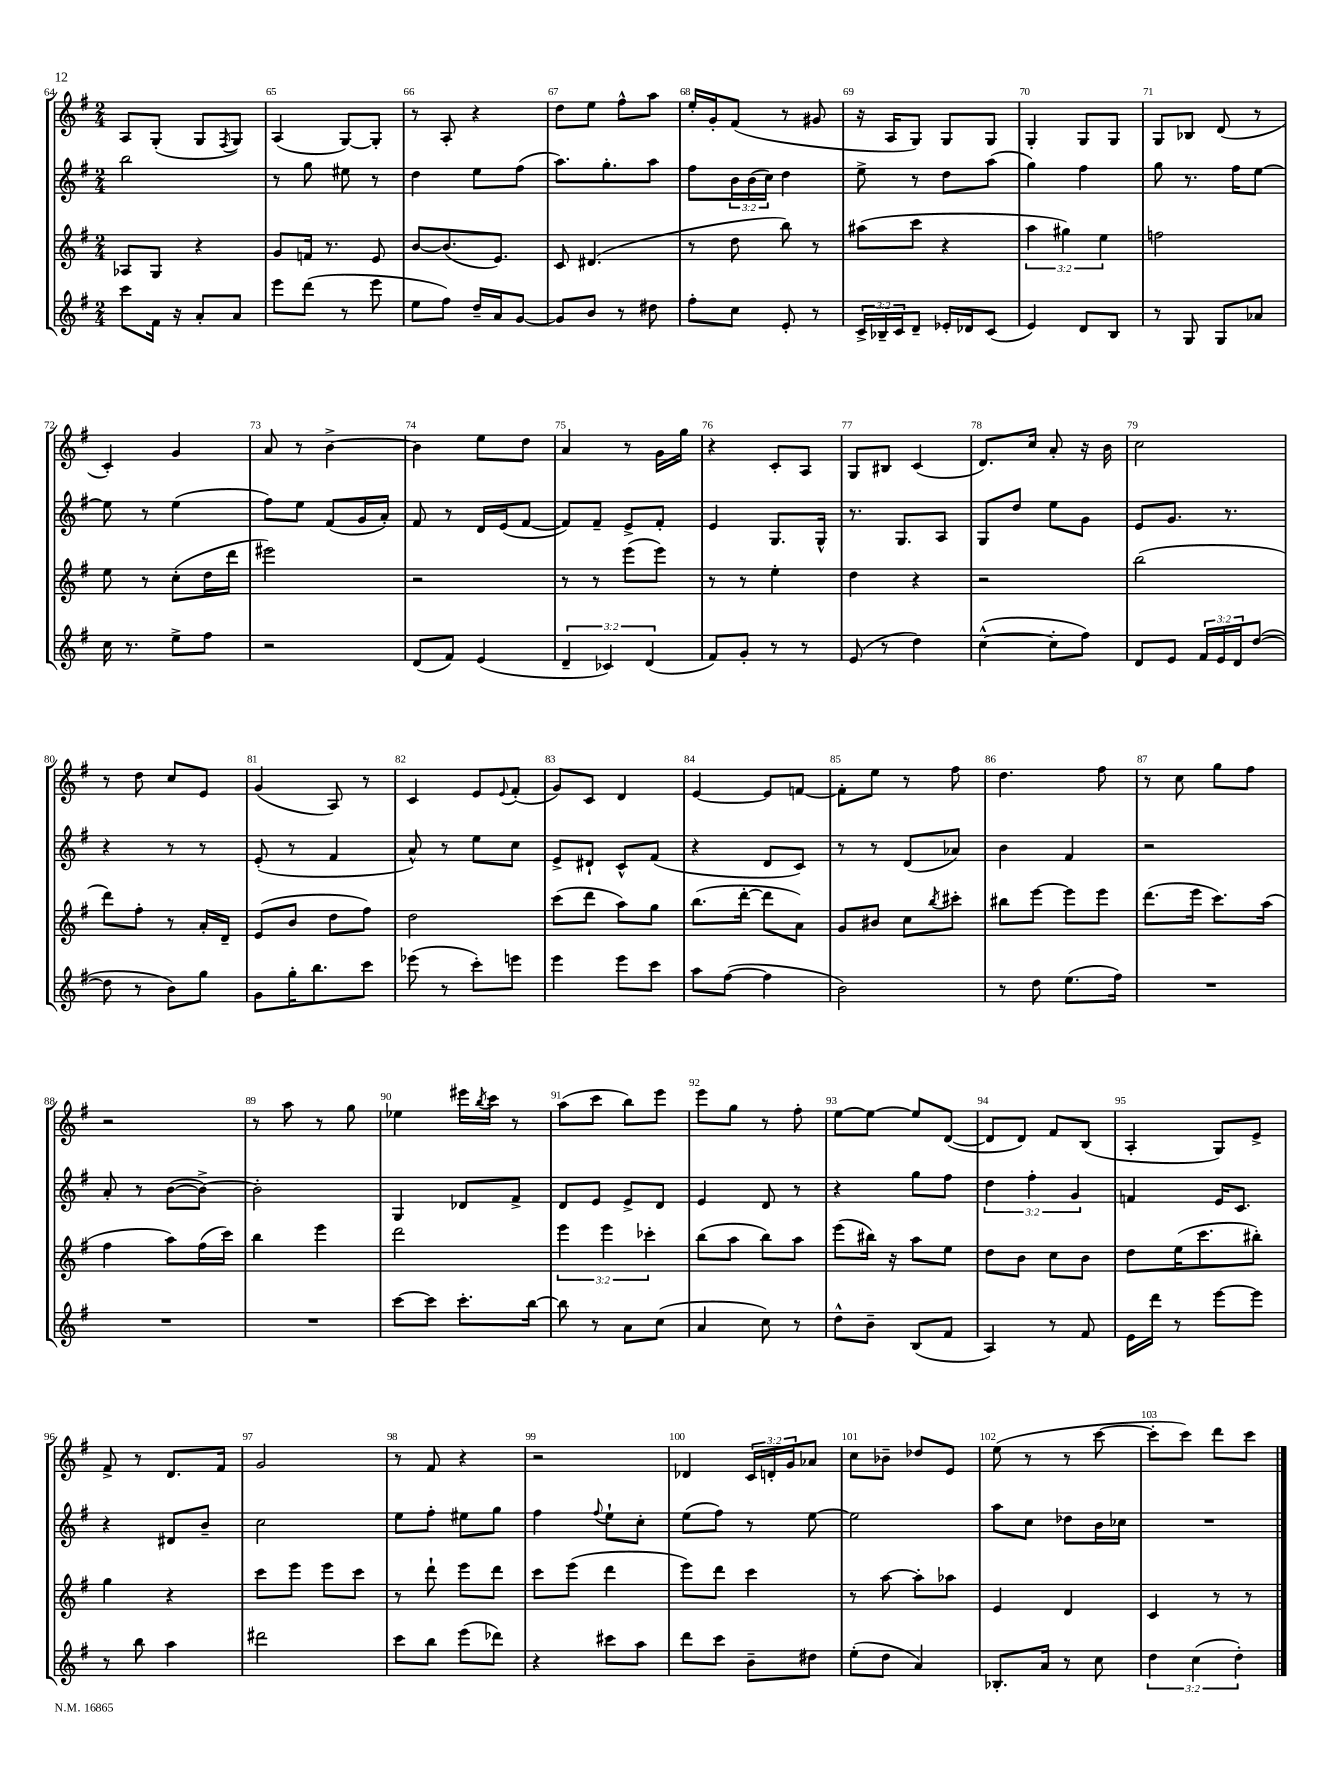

**kern	**kern	**kern	**kern
*staff4	*staff3	*staff2	*staff1
*clefG2	*clefG2	*clefG2	*clefG2
*k[f#]	*k[f#]	*k[f#]	*k[f#]
*M2/4	*M2/4	*M2/4	*M2/4
8ccc\L	8A-/L	2bb\	8A/L
16f#\Jk	8G/J	.	(8G'/J
16r	.	.	.
8a'/L	4r	.	8G/L
.	.	.	8qF#/
8a/J	.	.	8G/J)
=	=	=	=
8eee\L	8g/L	8r	(4A/
(8ddd\J	16f/Jk	8gg\	.
.	8.r	.	.
8r	.	8ee#\	[8G/L)
8eee\	8e/	8r	8G'/]J
=	=	=	=
8ee\L	[8b/L	4dd\	8r
8ff#\J)	(8.b/]	.	8A'/
16dd~/LL	.	8ee\L	4r
16a/J	8.e/J)	.	.
[8g/J	.	(8ff#\J	.
=	=	=	=
8g/]L	8c/	8.aa\L)	8dd\L
8b/J	(4.d#/	.	8ee\J
.	.	8.gg'\	.
8r	.	.	8ff#^^\L
8dd#\	.	8aa\J	8aa\J
=	=	=	=
8ff#'\L	8r	8ff#\L	16ee'/LL
.	.	.	16g'/J
8cc\J	8dd\	24b\L	(8f#/J
.	.	(24b\	.
.	.	24cc\JJ)	.
8e'/	8bb\)	4dd\	8r
8r	8r	.	8g#/
=	=	=	=
24c^/LL	(8aa#\L	8ee^\	16r
24B-~/	.	.	.
.	.	.	16A/LK
24c/J	.	.	.
8d~/J	8ccc\J	8r	8G/J)
16e-'/LL	4r	8dd\L	8G/L
16d-/J	.	.	.
(8c/J	.	(8aa\J	8G/J
=	=	=	=
4e/)	6aa\	4gg\)	4G'/
.	6gg#\)	.	.
8d/L	.	4ff#\	8G/L
.	6ee\	.	.
8B/J	.	.	8G/J
=	=	=	=
8r	2ff\	8gg\	8G/L
8G/	.	8.r	8B-/J
8G/L	.	.	(8d/
.	.	16ff#\LK	.
8a-/J	.	[8ee\J	8r
=	=	=	=
16cc\	8ee\	8ee\]	4c'/)
8.r	.	.	.
.	8r	8r	.
8ee^\L	(8cc'\L	(4ee\	4g/
8ff#\J	16dd\L	.	.
.	16ddd\JJ	.	.
=	=	=	=
2r	2eee#\)	8ff#\L)	8a/
.	.	8ee\J	8r
.	.	(8f#/L	[4b^\
.	.	16g/L	.
.	.	16a'/JJ)	.
=	=	=	=
(8d/L	2r	8f#/	4b\]
8f#/J)	.	8r	.
(4e/	.	16d/LL	8ee\L
.	.	(16e/J	.
.	.	[8f#/J	8dd\J
=	=	=	=
6d~/	8r	8f#/]L)	4a/
.	8r	8f#~/J	.
6c-/)	.	.	.
.	(8eee\L	8e^/L	8r
(6d/	.	.	.
.	8eee\J)	8f#'/J	16g\LL
.	.	.	16gg\JJ
=	=	=	=
8f#/L)	8r	4e/	4r
8g'/J	8r	.	.
8r	4ee'\	8.G/L	8c'/L
8r	.	.	8A/J
.	.	16G^^/Jk	.
=	=	=	=
(8e/	4dd\	8.r	8G/L
8r	.	.	8B#/J
.	.	8.G/L	.
4dd\)	4r	.	(4c/
.	.	8A/J	.
=	=	=	=
([4cc^^\	2r	8G/L	8.d/L)
.	.	8dd/J	.
.	.	.	16cc/Jk
8cc'\]L	.	8ee\L	8a'/
8ff#\J)	.	8g\J	16r
.	.	.	16b\
=	=	=	=
8d/L	(2bb\	8e/L	2cc\
8e/J	.	8.g/J	.
24f#/LL	.	.	.
24e/	.	.	.
.	.	8.r	.
24d/J	.	.	.
([8dd/J	.	.	.
=	=	=	=
8dd\]	8ddd\L)	4r	8r
8r	8ff#'\J	.	8dd\
8b\L)	8r	8r	8cc/L
8gg\J	16a'/LL	8r	8e/J
.	16d~/JJ	.	.
=	=	=	=
8g\L	(8e/L	(8e'/	(4g/
16gg'\K	8b/J	8r	.
8.bb\	.	.	.
.	8dd\L	4f#/	8A/)
8ccc\J	8ff#\J)	.	8r
=	=	=	=
(8eee-\	2dd\	8a^^/)	4c/
8r	.	8r	.
8ccc'\L)	.	8ee\L	8e/L
.	.	.	8qqe/
8eee\J	.	8cc\J	(8f#'/J
=	=	=	=
4eee\	(8ccc\L	8e^/L	8g/L)
.	8ddd\J	8d#`/J	8c/J
8eee\L	8aa\L)	8c^^/L	4d/
8ccc\J	8gg\J	(8f#/J	.
=	=	=	=
8aa\L	(8.bb\L	4r	[4e/
([8ff#\J	.	.	.
.	[16ddd'\Jk	.	.
4ff#\]	8ddd\]L	8d/L	8e/]L
.	8a\J)	8c/J)	[8f/J
=	=	=	=
2b\)	8g/L	8r	8f'\]L
.	8b#/J	8r	8ee\J
.	8cc\L	(8d/L	8r
.	8qbb/	.	.
.	8ccc#'\J	8a-/J)	8ff#\
=	=	=	=
8r	8bb#\L	4b\	4.dd\
8dd\	[8eee\J	.	.
(8.ee\L	8eee\]L	4f#/	.
.	8eee\J	.	8ff#\
16ff#\Jk)	.	.	.
=	=	=	=
2r	(8.ddd\L	2r	8r
.	.	.	8cc\
.	16eee\Jk	.	.
.	8.ccc\L)	.	8gg\L
.	.	.	8ff#\J
.	(16aa\Jk	.	.
=	=	=	=
2r	4ff#\	8a'/	2r
.	.	8r	.
.	8aa\L)	([8b\L	.
.	(16ff#\L	8b^\_J)	.
.	16ccc\JJ)	.	.
=	=	=	=
2r	4bb\	2b'\]	8r
.	.	.	8aa\
.	4eee\	.	8r
.	.	.	8gg\
=	=	=	=
[8ccc\L	2ddd\	4G/	4ee-\
8ccc\]J	.	.	.
8.ccc'\L	.	8d-/L	16eee#\LL
.	.	.	8qbb/
.	.	.	16ccc\JJ
.	.	8f#^/J	8r
[16bb\Jk	.	.	.
=	=	=	=
8bb\]	6eee\	8d/L	(8aa\L
8r	.	8e/J	8ccc\J
.	6eee\	.	.
8a\L	.	8e^/L	8bb\L)
.	6ccc-'\	.	.
(8cc\J	.	8d/J	8eee\J
=	=	=	=
4a/	(8bb\L	4e/	8eee\L
.	8aa\J	.	8gg\J
8cc\)	8bb\L)	8d/	8r
8r	8aa\J	8r	8ff#'\
=	=	=	=
8dd^^\L	(8eee\L	4r	[8ee\L
8b~\J	16bb#\Jk)	.	8ee\_J
.	16r	.	.
(8B/L	8aa\L	8gg\L	8ee/]L
8f#/J	8ee\J	8ff#\J	([8d/J
=	=	=	=
4A/)	8dd\L	6dd\	8d/]L
.	8b\J	.	8d/J)
.	.	6ff#'\	.
8r	8cc\L	.	8f#/L
.	.	6g/	.
8f#/	8b\J	.	(8B/J
=	=	=	=
16e\LL	8dd\L	4f/	4A'/
16ddd\JJ	.	.	.
8r	(16ee\K	.	.
.	8.ccc\	.	.
[8eee\L	.	16e/LK	8G/L)
.	.	8.c/J	.
8eee\]J	8bb#'\J)	.	8e^/J
=	=	=	=
8r	4gg\	4r	8f#^/
8bb\	.	.	8r
4aa\	4r	8d#/L	8.d/L
.	.	8b~/J	.
.	.	.	16f#/Jk
=	=	=	=
2ddd#\	8ccc\L	2cc\	2g/
.	8eee\J	.	.
.	8eee\L	.	.
.	8ccc\J	.	.
=	=	=	=
8ccc\L	8r	8ee\L	8r
8bb\J	8ddd`\	8ff#'\J	8f#/
(8eee\L	8eee\L	8ee#\L	4r
8ddd-\J)	8ddd\J	8gg\J	.
=	=	=	=
4r	8ccc\L	4ff#\	2r
.	(8eee\J	.	.
.	.	8qqff#/	.
8ccc#\L	4ddd\	8ee`\L	.
8aa\J	.	8cc'\J	.
=	=	=	=
8ddd\L	8eee\L)	(8ee\L	4d-/
8ccc\J	8ddd\J	8ff#\J)	.
8b~\L	4ccc\	8r	24c/LL
.	.	.	24d'/
.	.	.	24g/J
8dd#\J	.	[8ee\	8a-/J
=	=	=	=
(8ee'\L	8r	2ee\]	8cc\L
8dd\J	[8aa\	.	8b-~\J
4a/)	8aa'\]L	.	8dd-/L
.	8aa-\J	.	8e/J
=	=	=	=
8.B-'/L	4e/	8aa\L	(8ee\
.	.	8cc\J	8r
16a/Jk	.	.	.
8r	4d/	8dd-\L	8r
8cc\	.	16b\L	[8ccc\
.	.	16cc-\JJ	.
=	=	=	=
6dd\	4c/	2r	8ccc'\]L
.	.	.	8ccc\J)
(6cc\	.	.	.
.	8r	.	8ddd\L
6dd'\)	.	.	.
.	8r	.	8ccc\J
==	==	==	==
*-	*-	*-	*-
